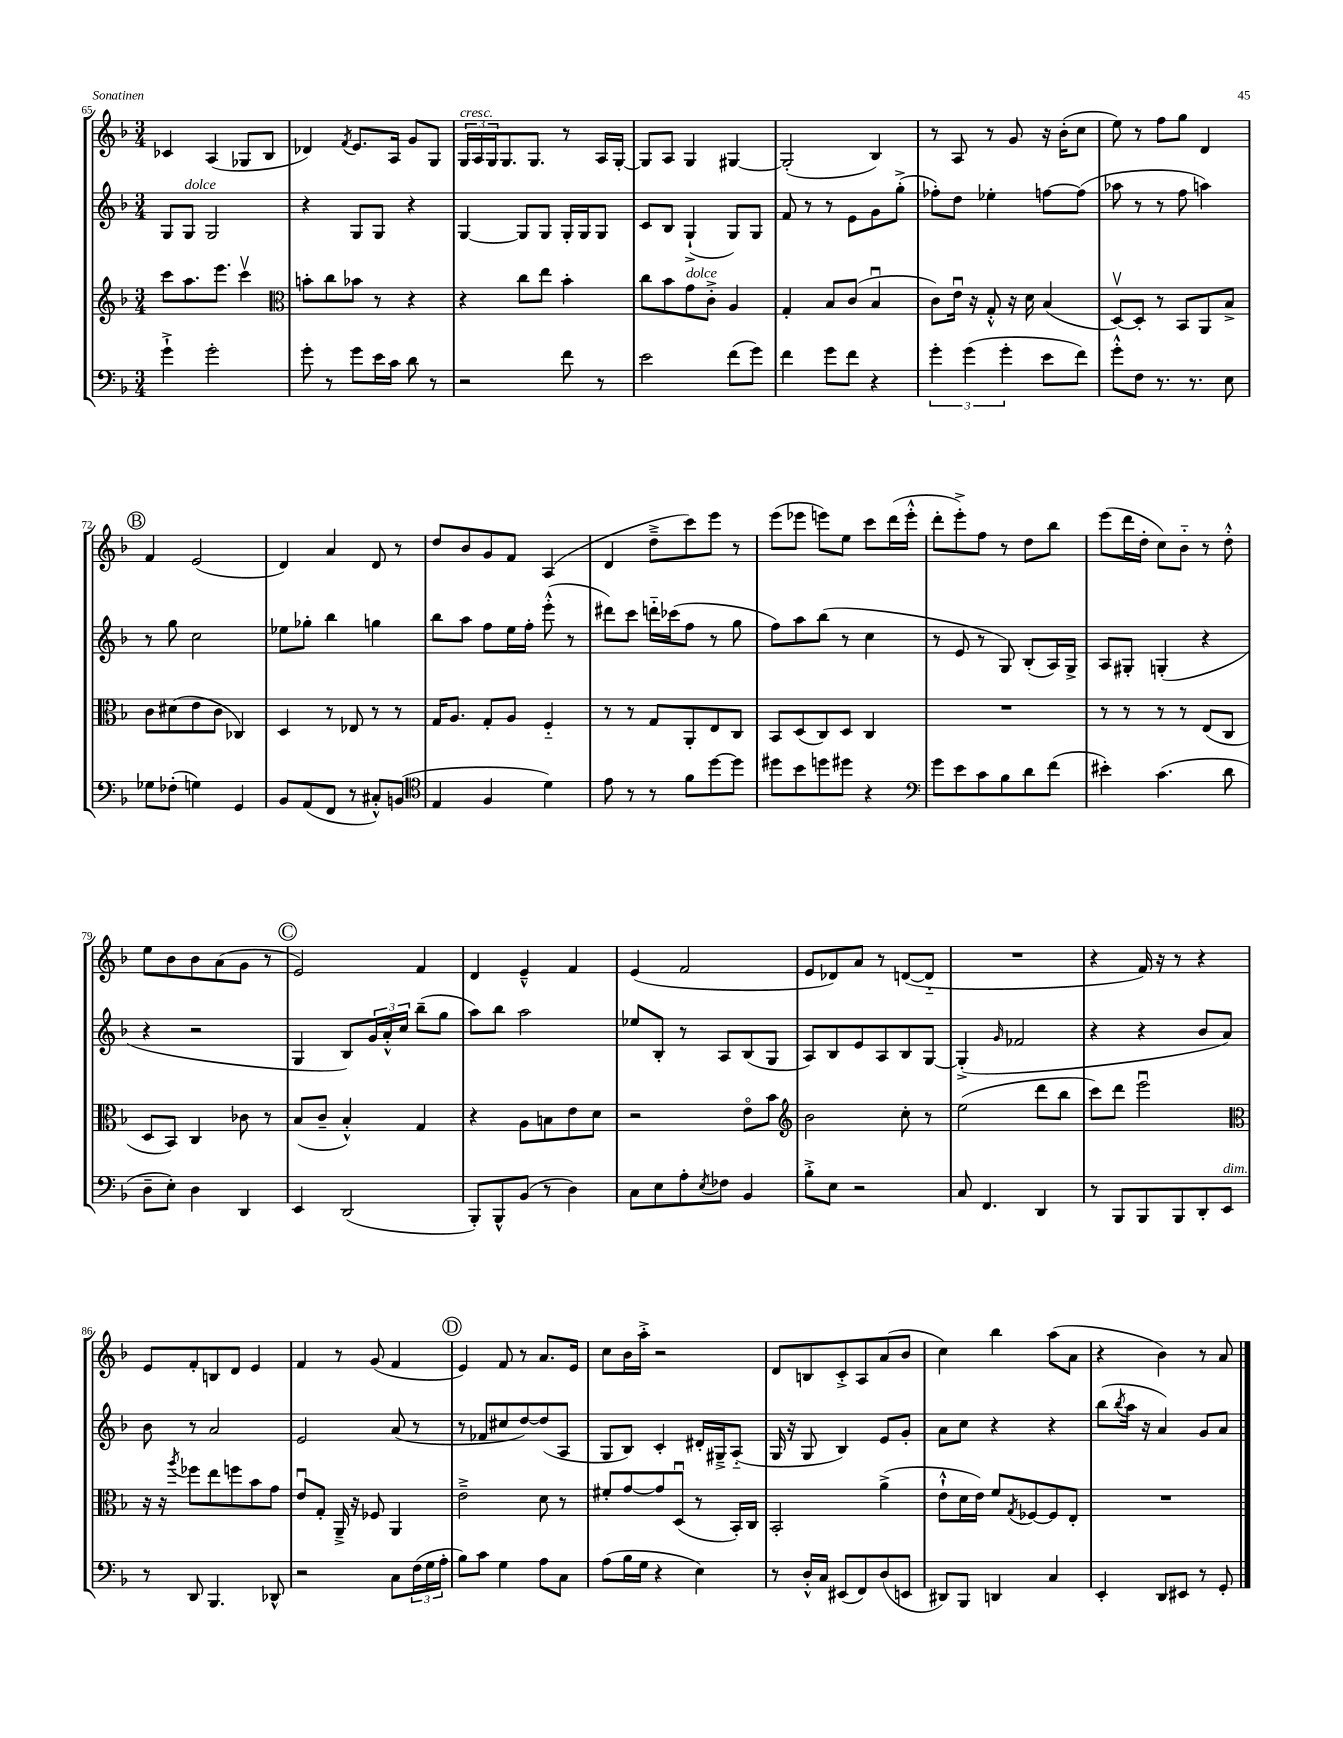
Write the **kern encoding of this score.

**kern	**kern	**kern	**kern
*part4	*part3	*part2	*part1
*staff4	*staff3	*staff2	*staff1
*clefF4	*clefG2	*clefG2	*clefG2
*k[b-]	*k[b-]	*k[b-]	*k[b-]
*M3/4	*M3/4	*M3/4	*M3/4
=65	=65	=65	=65
4g`^\	8ccc\L	8G/L	4c-X/
!	!	!LO:TX:a:i:t=dolce	!
.	8.aa\	8G/J	.
2g'\	.	2G/	(4A/
.	8.eee\J	.	.
.	4cccv\	.	8G-X/L
.	.	.	8B-/J
=66	=66	=66	=66
*	*clefC3	*	*
8g'\	8bn'\L	4r	4d-X/)
8r	8cc\	.	.
.	.	.	8qf/
8g\L	8b-X\J	8G/L	8.e/L
16e\L	8r	8G/J	.
16c\JJ	.	.	16A/Jk
8d\	4r	4r	8g/L
8r	.	.	8G/J
=67	=67	=67	=67
!	!	!	!LO:TX:a:i:t=cresc.
2r	4r	[4G/	24G/LL
.	.	.	24A/
.	.	.	24G/J
.	.	.	8.G/
.	8cc\L	8G/L]	.
.	.	.	8.G/J
.	8ee\J	8G/J	.
8f\	4b-'\	16G'/LL	8r
.	.	16G/J	.
8r	.	8G/J	16A/LL
.	.	.	[16G'/JJ
=68	=68	=68	=68
2e\	8cc\L	8c/L	8G/L]
.	8b-\	8B-/J	8A/J
!	!LO:TX:a:i:t=dolce	!	!
.	8g\	(4G`^/	4G/
.	8c'^\J	.	.
(8f\L	4A/	8G/L)	[4G#X/
8g\J)	.	8G/J	.
=69	=69	=69	=69
4f\	4G'/	8f/	(2G#'/]
.	.	8r	.
8g\L	8B-/L	8r	.
8f\J	(8c/J	8e\L	.
4r	4B-u/	8g\	4B-/)
.	.	(8gg'^\J	.
=70	=70	=70	=70
6g'\	8c\L)	8ff-X'\L)	8r
.	16eu\Jk	8dd\J	8A/
(6g\	.	.	.
.	16r	.	.
.	8G'^^/	4ee-X'\	8r
6g'\	.	.	.
.	16r	.	8g/
.	16d\	.	.
8e\L	(4B-/	[8ffn\L	16r
.	.	.	(16b-'\KL
8f\J)	.	(8ff\J]	8cc\J
=71	=71	=71	=71
8g'^^\L	[8Dv/L)	8aa-X\	8ee\)
8F\J	8D'/J]	8r	8r
8.r	8r	8r	8ff\L
.	8BB-/L	8ff\	8gg\J
8.r	.	.	.
.	8AA/	4aan\)	4d/
8E\	8B-^/J	.	.
!!LO:LB:g=z
!!LO:REH:place=s1:t=B
=72	=72	=72	=72
8G-X\L	8c\L	8r	4f/
(8F-X'\J	(8d#X\	8gg\	.
4Gn\)	8e\	2cc\	(2e/
.	8c\J	.	.
4GG/	4C-X/)	.	.
=73	=73	=73	=73
8BB-/L	4D/	8ee-X\L	4d/)
(8AA/	.	8gg-X'\J	.
8FF/J	8r	4bb-\	4a/
8r	8E-X/	.	.
8C#X'^^/L)	8r	4ggn\	8d/
(8BBn/J	8r	.	8r
=74	=74	=74	=74
*clefC4	*	*	*
4E/	16G/KL	8bb-\L	8dd/L
.	8.A/J	.	.
.	.	8aa\J	8b-/
4F/	8G'/L	8ff\L	8g/
.	8A/J	16ee\L	8f/J
.	.	16ff'\JJ	.
4d\)	4F/	(8eee'^^\	(4A/
.	.	8r	.
=75	=75	=75	=75
8e\	8r	8ddd#X\L)	4d/
8r	8r	8ccc\J	.
8r	8G/L	16dddn\LL	8dd~^\L
.	.	(16ccc-X\J	.
8f\L	8AA'/	8ff\J	8ccc\)
[8dd\	8E/	8r	8eee\J
8dd\J]	8C/J	8gg\	8r
=76	=76	=76	=76
8dd#X\L	8BB-/L	8ff\L)	(8eee\L
8b-\	(8D/	8aa\	8eee-X\J
8ddn\	8C/)	(8bb-\J	8eeen\L)
8dd#X\J	8D/J	8r	8ee\J
4r	4C/	4cc\	8ccc\L
.	.	.	(16ddd\L
.	.	.	16eee'^^\JJ
=77	=77	=77	=77
*clefF4	*	*	*
8g\L	2.r	8r	8ddd'\L
8e\	.	8e/	8eee'^\)
8c\	.	8r	8ff\J
8B-\	.	8G/)	8r
8d\	.	(8B-'/L	8dd\L
(8f\J	.	16A/L)	8bb-\J
.	.	16G^/JJ	.
=78	=78	=78	=78
4e#X'\)	8r	8A/L	(8eee\L
.	8r	8G#X'/J	16ddd\L
.	.	.	16dd'\JJ
(4.c\	8r	(4Gn'/	8cc\L)
.	8r	.	8b-\J
.	(8E/L	4r	8r
8d\	8C/J	.	8dd'^^\
!!LO:LB:g=z
=79	=79	=79	=79
8D~\L	8D/L	4r	8ee\L
8E'\J)	8BB-/J)	.	8b-\
4D\	4C/	2r	8b-\
.	.	.	(8a\
4DD/	8c-X\	.	8g\J
.	8r	.	8r
!!LO:REH:place=s1:t=C
=80	=80	=80	=80
4EE/	(8B-/L	4G/	2e/)
.	8c~/J	.	.
(2DD/	4B-'^^/)	8B-/L)	.
.	.	24g/L	.
.	.	24a'^^/	.
.	.	24cc/JJ	.
.	4G/	(8bb-~\L	4f/
.	.	8gg\J	.
=81	=81	=81	=81
8BBB-'/L)	4r	8aa\L)	4d/
8BBB-^^/	.	8bb-\J	.
(8BB-/J	8A\L	2aa\	4e~^^/
8r	8Bn\	.	.
4D\)	8e\	.	4f/
.	8d\J	.	.
=82	=82	=82	=82
8C\L	2r	8ee-X/L	(4e/
8E\	.	8B-'/J	.
8A'\	.	8r	2f/
8qE/	.	.	.
8F-X\J	.	8A/L	.
4BB-/	8e\L	(8B-/	.
.	8b-\J	8G/J	.
=83	=83	=83	=83
*	*clefG2	*	*
8B-'^\L	2b-\	8A/L)	8e/L
8E\J	.	8B-/	8d-X/)
2r	.	8e/	8a/J
.	.	8A/	8r
.	8cc'\	8B-/	([8dn/L
.	8r	[8G/J	8d/J]
=84	=84	=84	=84
8C/	(2ee\	(4G'^/]	2.r
4.FF/	.	.	.
.	.	16qqg/	.
.	.	2f-X/	.
4DD/	8ddd\L	.	.
.	8bb-\J	.	.
=85	=85	=85	=85
8r	8ccc\L)	4r	4r
8BBB-/L	8ddd\J	.	.
8BBB-/	2eeeu\	4r	16f/)
.	.	.	16r
8BBB-/	.	.	8r
8DD'/	.	8b-/L	4r
!LO:TX:a:i:t=dim.	!	!	!
8EE/J	.	8a/J)	.
!!LO:LB:g=z
=86	=86	=86	=86
*	*clefC3	*	*
8r	16r	8b-\	8e/L
.	16r	.	.
.	8qaa/	.	.
8DD/	8ff-X\L	8r	8f'/
4.BBB-/	8ee\	2a/	8Bn/
.	8ffn\	.	8d/J
.	8b-\	.	4e/
8DD-X^^/	8g\J	.	.
=87	=87	=87	=87
2r	8eu/L	2e/	4f/
.	8G'/J	.	.
.	16AA~^/	.	8r
.	16r	.	.
.	8F-X/	.	(8g/
8C\L	4AA/	(8a/	4f/
(24F\L	.	8r	.
24G\	.	.	.
24A'\JJ	.	.	.
!!LO:REH:place=s1:t=D
=88	=88	=88	=88
8B-\L)	2e~^\	8r	4e/)
8c\J	.	8f-X/L	.
4G\	.	8cc#X/	8f/
.	.	[8dd/)	8r
8A\L	8d\	(8dd/]	8.a/L
8C\J	8r	8A/J	.
.	.	.	16e/Jk
=89	=89	=89	=89
(8A\L	8f#X'/L	8G/L	8cc\L
16B-\L	[8g/	8B-/J)	16b-\L
16G\JJ	.	.	16aa'^\JJ
4r	8g/]	4c'/	2r
.	(8Du/J	.	.
4E\)	8r	16d#X'/LL	.
.	.	16G#X~^/J	.
.	16BB-'/LL)	(8A/J	.
.	16C/JJ	.	.
=90	=90	=90	=90
8r	2BB-'/	16G/	8d/L
.	.	16r	.
16D'^^/LL	.	8G/	8Bn/
16C/JJ	.	.	.
(8EE#X/L	.	4B-/)	8c'^/
8FF/)	.	.	8A/
(8D/	(4a^\	8e/L	(8a/
8EEn/J	.	8g'/J	8b-/J
=91	=91	=91	=91
8DD#X/L)	8e`^^\L	8a\L	4cc\)
8BBB-/J	16d\L	8cc\J	.
.	16e\JJ)	.	.
4DDn/	8f/L	4r	4bb-\
.	8qG/	.	.
.	[8F-X/	.	.
4C/	8F-/]	4r	(8aa\L
.	8E'/J	.	8a\J
=92	=92	=92	=92
4EE'/	2.r	(8bb-\L	4r
.	.	8qbb-/	.
.	.	16aa\Jk	.
.	.	16r	.
8DD/L	.	4a/)	4b-\)
8EE#X/J	.	.	.
8r	.	8g/L	8r
8GG'/	.	8a/J	8a/
==	==	==	==
*-	*-	*-	*-
